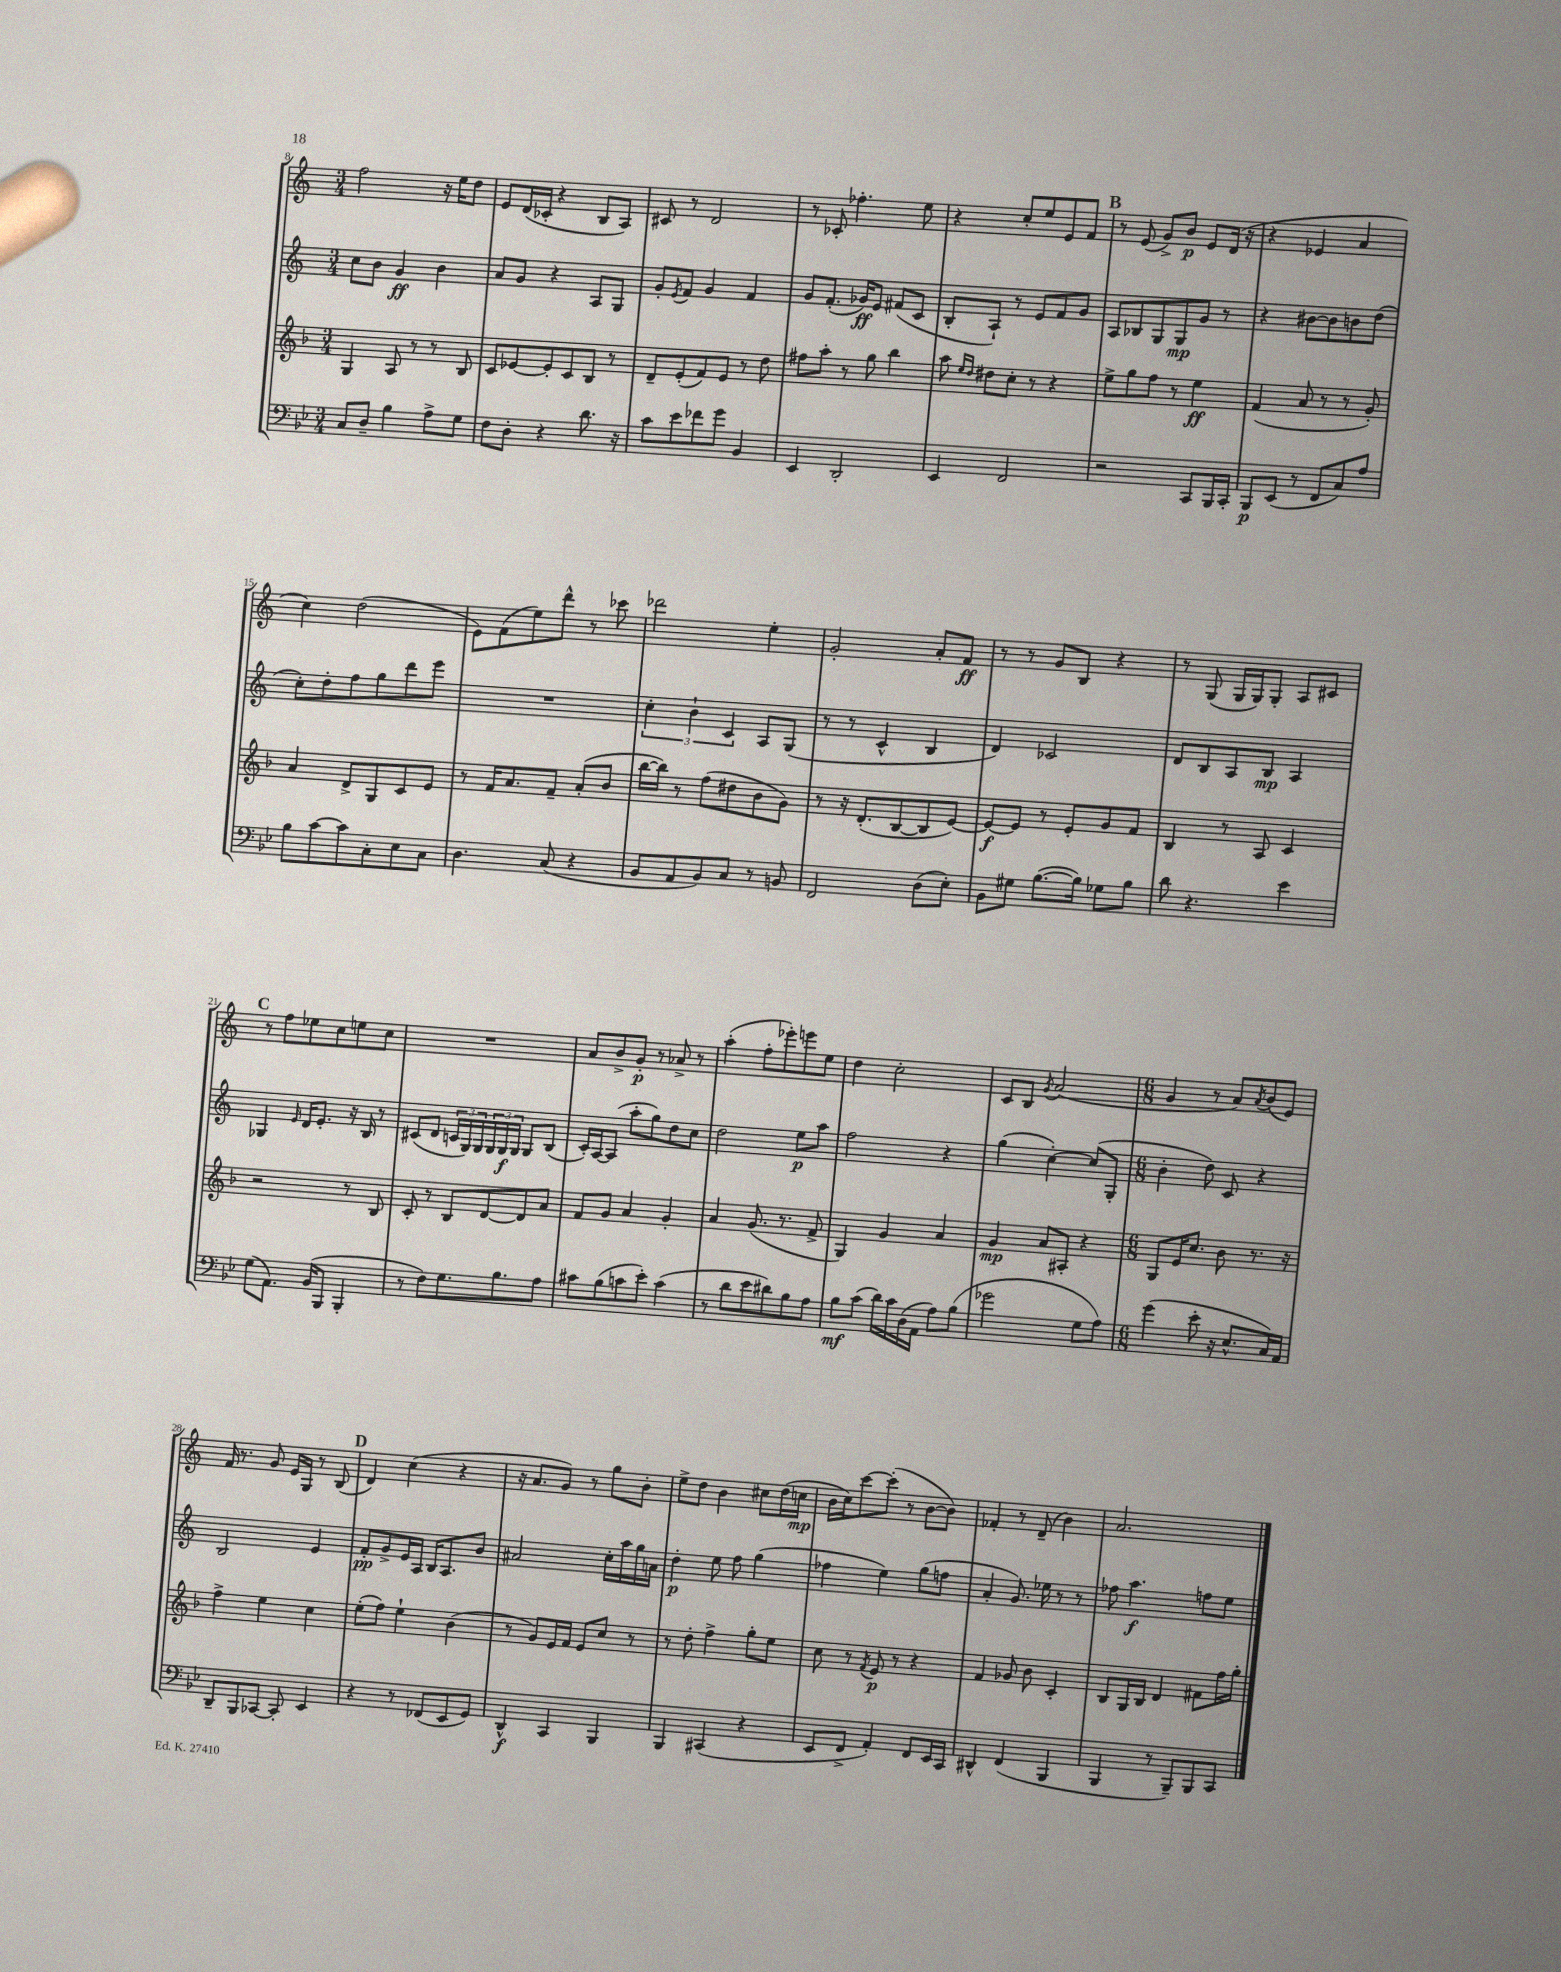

**kern	**kern	**kern	**kern
*staff4	*staff3	*staff2	*staff1
*clefF4	*clefG2	*clefG2	*clefG2
*k[b-e-]	*k[b-]	*k[]	*k[]
*M3/4	*M3/4	*M3/4	*M3/4
8C	4G	8cc	2ff
8D~	.	8b	.
4B-	8A	4g	.
.	8r	.	.
8A^	8r	4b	16r
.	.	.	16ee
8G	8B-	.	8dd
=	=	=	=
8F	8c	8a	8e
8D'	[8e-	8g	(16d
.	.	.	16c-'
4r	8e-']	4r	4r
.	8c	.	.
8.d	8B-	8A	8B
.	8r	8G	8A)
16r	.	.	.
=	=	=	=
8c	8d~	8g'	8c#
.	.	8qe	.
8e-	(8e'	8f	8r
8f-	8f)	4g	2d
8g	8e	.	.
4BB-	8r	4f	.
.	8dd	.	.
=	=	=	=
4EE-	8ff#	8g	8r
.	8aa'	(8.f'	8c-'
2DD'	8r	.	4.ff-'
.	.	16g-)	.
.	8gg	8e	.
.	4bb-	(8f#	.
.	.	8c	8ee
=	=	=	=
4EE-	8aa	8B'	4r
.	16qqee	.	.
.	16qqdd	.	.
.	8dd#	8A`)	.
2FF	8cc'	8r	8cc'
.	8r	8e	8ee
.	4r	8f	8e
.	.	8g	8f
=	=	=	=
2r	8ee^	8A	8r
.	8gg	8B-	(8e
.	8ff	8G	8g^)
.	8r	8G	8b
8CC	4ee	8g	8e
16BBB-	.	8r	(16d
16CC'	.	.	16r
=	=	=	=
8BBB-	(4f	4r	4r
(8EE-	.	.	.
8r	8a	[8b#	4e-
8FF	8r	8b#]	.
8C)	8r	8b	4a
8A	8g')	(8dd	.
=	=	=	=
8B-	4a	8cc')	4cc)
[8c	.	8dd'	.
8c]	8d^	8ff	(2dd
8C'	8G	8gg	.
8E-	8c	8ddd	.
8C	8e	8eee	.
=	=	=	=
4.D	8r	2.r	8e)
.	16f	.	(8f
.	8.a	.	.
.	.	.	8ee)
(8C	8f~	.	8ddd^^
4r	(8a'	.	8r
.	8b-	.	8ccc-
=	=	=	=
8BB-	[16bb-	6cc'	2ddd-
.	16bb-])	.	.
8AA	8r	.	.
.	.	6b`	.
8BB-)	(8ff	.	.
.	.	6c	.
8C	8dd#	.	.
8r	8b-	8A	4ee'
8BB	8g)	(8G	.
=	=	=	=
2FF	8r	8r	2g'
.	16r	8r	.
.	(8.d'	.	.
.	.	4c^^	.
.	[8B-	.	.
(8D	8B-]	4B	8a'
8E-')	[8e)	.	8f
=	=	=	=
8BB-	8e_	4d)	8r
8G#	8e]	.	8r
([8.B-	8r	2c-	8g
.	8e'	.	8B
16B-])	.	.	.
8G-	8g	.	4r
8B-	8f	.	.
=	=	=	=
8d	4B-	8d	8r
4.r	.	8B	(8G
.	8r	8A	16G
.	.	.	16G)
.	8A	8B	8G'
4e-	4c	4A	8A
.	.	.	8c#
=	=	=	=
(8G	2r	4G-	8r
8.AA)	.	.	8ff
.	.	16qqe	.
.	.	16d	8ee-
(16BB-	.	8.e'	.
8BBB-	.	.	8cc
4BBB-'	8r	16r	8ee
.	.	16B	.
.	8B-	8r	8cc
=	=	=	=
8r	8c'	(8c#	2.r
8F)	8r	8d	.
8.G	8B-	24c	.
.	.	24G)	.
.	.	24G	.
.	[8d	24G	.
.	.	24G	.
8.B-	.	.	.
.	.	24G	.
.	8d]	8G	.
8A	8a	(8B	.
=	=	=	=
8c#	8f	16c')	8a
.	.	[16A	.
(8B-	8g	(8A]	8b^
8c	4a	8aa'	8g'
8e-')	.	8gg)	8r
(4c	4g'	8dd	8a-^
.	.	8cc	8r
=	=	=	=
8r	4a	2dd	(4aa'
8d	.	.	.
8e-	(8.g	.	8ff'
8d#)	.	.	8eee-')
.	8.r	.	.
8B-	.	8ee	8eee
8A	8f^	8aa	8ee
=	=	=	=
8B-	4G)	2ff	4dd
(8c	.	.	.
16d)	4g	.	2cc'
16c	.	.	.
(16D	.	.	.
16AA	.	.	.
8A)	4a	4r	.
(8B-	.	.	.
=	=	=	=
2g-	4g	(4gg	8c
.	.	.	8B
.	.	.	8qg
.	8a	[4cc')	(2a
.	8A#'	.	.
8G	4r	(8cc]	.
8A)	.	8G'	.
=	=	=	=
*M6/8	*M6/8	*M6/8	*M6/8
(4g	8G	4b'	4g
.	16e	.	.
.	8.cc	.	.
8e-'	.	8dd)	8r
16r	8b-	8c	8a)
8.E-^^	.	.	.
.	.	.	8qa
.	8.r	4r	(8b
16C)	.	.	8e)
16AA	16r	.	.
=	=	=	=
8DD~	4ff^	2B	16f
.	.	.	8.r
8BBB-	.	.	.
[8CC-	4ee	.	8g
8CC-']	.	.	16e
.	.	.	16G
4EE-	4cc	4e	8r
.	.	.	(8B
=	=	=	=
4r	(8ee'	8f'	4d)
.	8ff)	8g^	.
8r	4ee`	16e	(4cc
.	.	16A	.
(8FF-	.	16B	.
.	.	8.A	.
8EE-	(4b-	.	4r
8GG)	.	8b	.
=	=	=	=
4DD^^	8r	2a#	16r
.	.	.	8.a
.	8g)	.	.
4CC	16e	.	8g)
.	16f	.	.
.	8e	.	8r
4BBB-	8cc	16cc'	8gg
.	.	16aa	.
.	8r	16gg	8b'
.	.	16a	.
=	=	=	=
4BBB-	8r	4dd'	8ee^
.	8dd'	.	8dd
(4CC#	4ff^	8ee	4b
.	.	8ff	.
4r	8gg'	(4gg	8cc#
.	8ee	.	(16dd
.	.	.	16cc
=	=	=	=
8EE-	8cc	4ff-	16b
.	.	.	16cc)
8FF^	8r	.	[8ccc
.	8qf	.	.
4AA')	8e	4ee)	(8ccc']
.	8r	.	8r
8FF	4r	(8gg	[8b
16EE-	.	8ff	8b])
16CC	.	.	.
=	=	=	=
4DD#^^	4f	4a'	4f-'
(4FF	8g-	8.g)	8r
.	8b-	.	(8d~
.	.	16ee-	.
4BBB-	4c'	8r	4b)
.	.	8r	.
=	=	=	=
4BBB-	8B-	8ff-	2.a
.	16G	4.aa	.
.	16B-	.	.
8r	4d	.	.
8BBB-~)	.	.	.
8BBB-	8f#	8ff	.
8CC	16ff	8ee	.
.	16gg'	.	.
==	==	==	==
*-	*-	*-	*-
